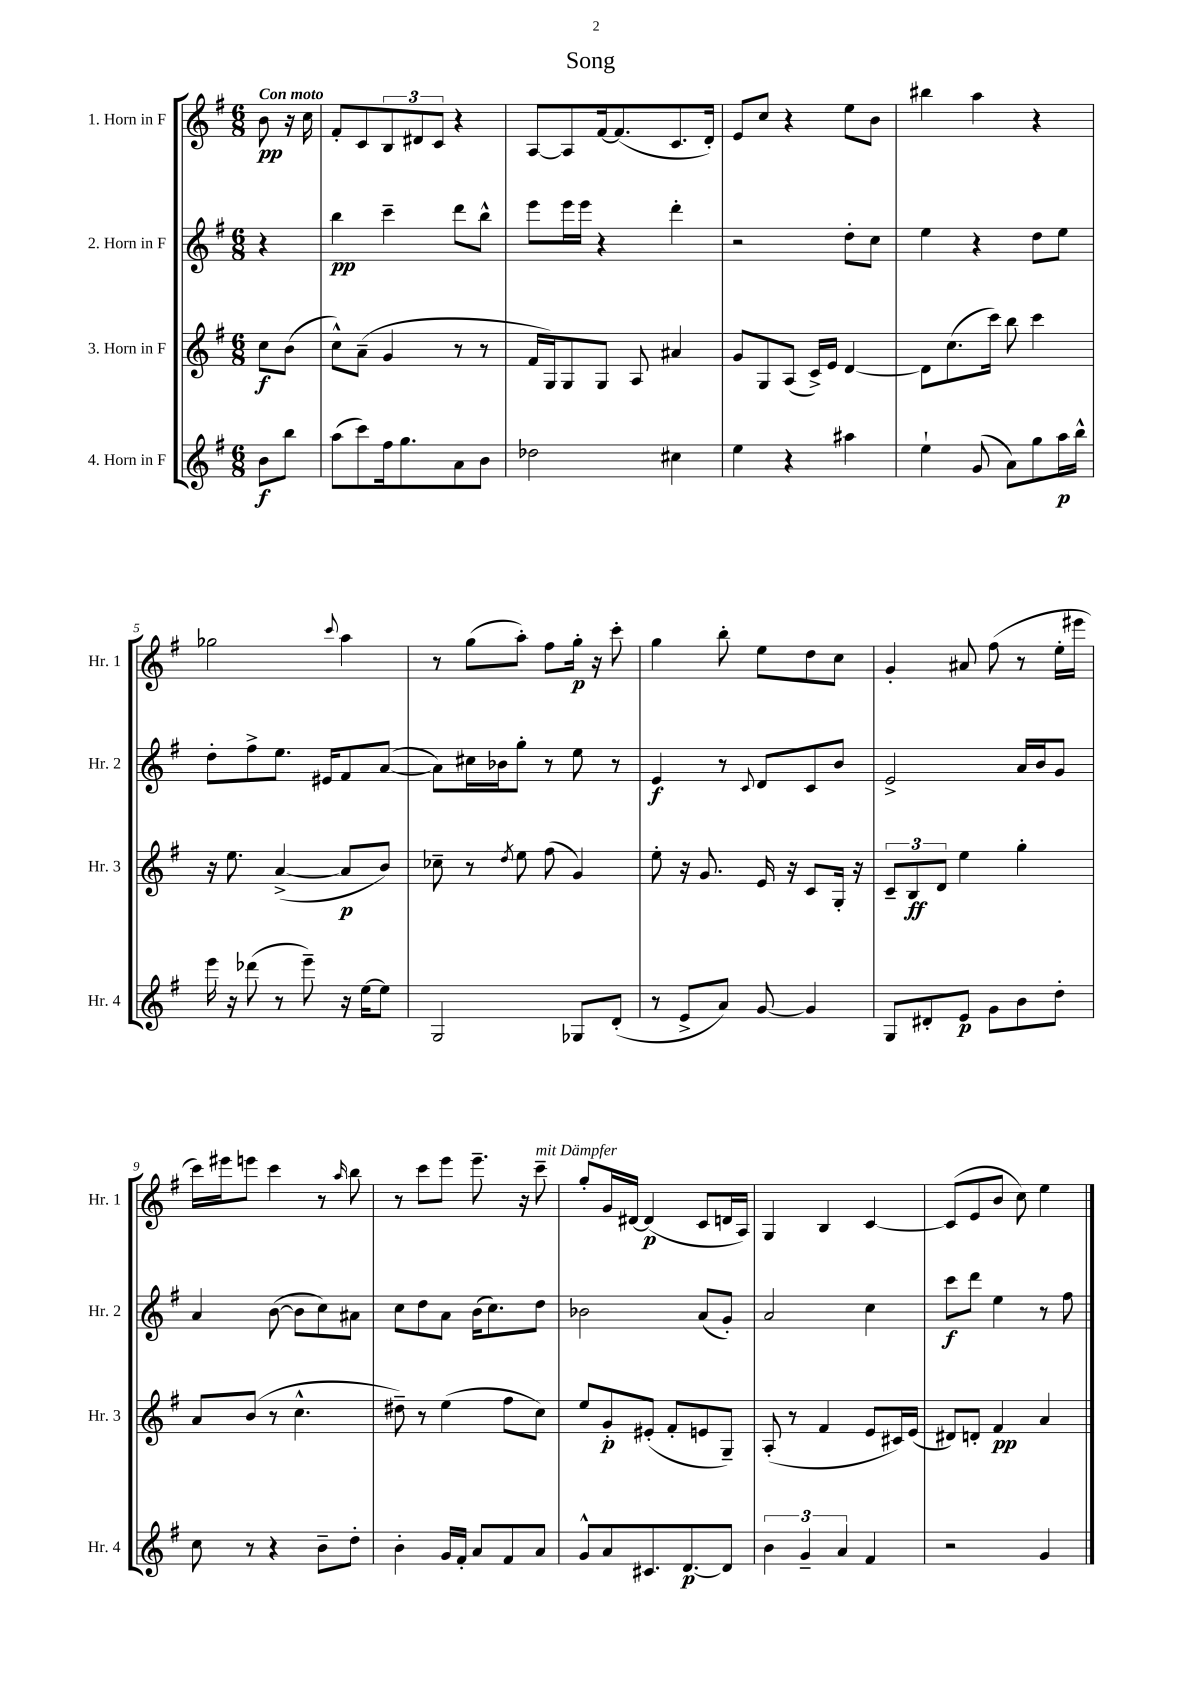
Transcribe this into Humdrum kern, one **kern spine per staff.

**kern	**kern	**kern	**kern
*staff4	*staff3	*staff2	*staff1
*clefG2	*clefG2	*clefG2	*clefG2
*k[f#]	*k[f#]	*k[f#]	*k[f#]
*M6/8	*M6/8	*M6/8	*M6/8
8b\L	8cc\L	4r	8b\
8bb\J	(8b\J	.	16r
.	.	.	16cc\
=	=	=	=
(8aa\L	8cc^^\L)	4bb\	8f#'/L
8ccc\)	(8a~\J	.	8c/
16ff#\k	4g/	4ccc~\	12B/
8.gg\	.	.	.
.	.	.	12d#/
.	.	.	12c/J
8a\	8r	8ddd\L	4r
8b\J	8r	8bb^^\J	.
=	=	=	=
2dd-\	16f#/LL	8eee\L	[8A/L
.	16G/J)	.	.
.	8G/	16eee\L	8A/]
.	.	16eee\JJ	.
.	8G/J	4r	[16f#/k
.	.	.	(8.f#/]
.	8A/	.	.
4cc#\	4a#/	4ddd'\	8.c/
.	.	.	16d'/Jk)
=	=	=	=
4ee\	8g/L	2r	8e/L
.	8G/	.	8cc/J
4r	(8A/J	.	4r
.	16c^/LL)	.	.
.	16e/JJ	.	.
4aa#\	[4d/	8dd'\L	8ee\L
.	.	8cc\J	8b\J
=	=	=	=
4ee`\	8d\]L	4ee\	4bb#\
.	(8.cc\	.	.
(8g/	.	4r	4aa\
.	16ccc\Jk)	.	.
8a\L)	8bb\	.	.
8gg\	4ccc\	8dd\L	4r
16aa\L	.	8ee\J	.
16bb^^\JJ	.	.	.
=	=	=	=
16eee\	16r	8dd'\L	2gg-\
16r	8.ee\	.	.
(8ddd-\	.	8ff#^\	.
8r	([4a^/	8.ee\J	.
8eee~\)	.	.	.
.	.	16e#/LK	.
.	.	.	8qqccc/
16r	8a/]L	8f#/	4aa\
[16ee\LK	.	.	.
8ee\]J	8b/J)	([8a/J	.
=	=	=	=
2G/	8cc-~\	8a\]L)	8r
.	8r	16cc#\L	(8gg\L
.	.	16b-\J	.
.	8qdd/	.	.
.	8ee\	8gg'\J	8aa'\J)
.	(8ff#\	8r	8ff#\L
8G-/L	4g/)	8ee\	16gg'\Jk
.	.	.	16r
(8d'/J	.	8r	8ccc'\
=	=	=	=
8r	8ee'\	4e/	4gg\
8e^/L	16r	.	.
.	8.g/	.	.
8a/J)	.	8r	8bb'\
.	.	8qqc/	.
[8g/	16e/	8d/L	8ee\L
.	16r	.	.
4g/]	8c/L	8c/	8dd\
.	16G'/Jk	8b/J	8cc\J
.	16r	.	.
=	=	=	=
8G/L	12c~/L	2e^/	4g'/
.	12B/	.	.
8d#'/	.	.	.
.	12d/J	.	.
8e/J	4ee\	.	8a#/
8g\L	.	.	(8ff#\
8b\	4gg'\	16a/LL	8r
.	.	16b/J	.
8dd'\J	.	8g/J	16ee'\LL
.	.	.	16eee#\JJ
=	=	=	=
8cc\	8a/L	4a/	16ccc\LL)
.	.	.	16eee#\J
8r	(8b/J	.	8eee\J
4r	8r	([8b\	4ccc\
.	4.cc^^\	8b\]L	.
8b~\L	.	8cc\)	8r
.	.	.	16qqaa/
8dd'\J	.	8a#\J	8bb\
=	=	=	=
4b'\	8dd#~\)	8cc\L	8r
.	8r	8dd\	8ccc\L
16g/LL	(4ee\	8a\J	8eee\J
16f#'/JJ	.	.	.
8a/L	.	(16b\LK	8.eee~\
.	.	8.cc\)	.
8f#/	8ff#\L	.	.
.	.	.	16r
8a/J	8cc\J)	8dd\J	8ccc~\
=	=	=	=
8g^^/L	8ee/L	2b-\	8gg'/L
8a/	8g'/	.	16g/L
.	.	.	[16d#/JJ
8.c#/	(8e#'/J	.	(4d#/]
.	8f#'/L	.	.
[8.d/	.	.	.
.	8e/	(8a/L	8c/L
8d/]J	8G~/J)	8g'/J)	16d/L
.	.	.	16A/JJ)
=	=	=	=
6b\	(8A'/	2a/	4G/
.	8r	.	.
6g~/	.	.	.
.	4f#/	.	4B/
6a/	.	.	.
4f#/	8e/L	4cc\	[4c/
.	16c#/L)	.	.
.	(16e/JJ	.	.
=	=	=	=
2r	8d#/L)	8ccc\L	(8c/]L
.	8d'/J	8ddd\J	8e/
.	4f#/	4ee\	8b/J
.	.	.	8cc\)
4g/	4a/	8r	4ee\
.	.	8ff#\	.
==	==	==	==
*-	*-	*-	*-
